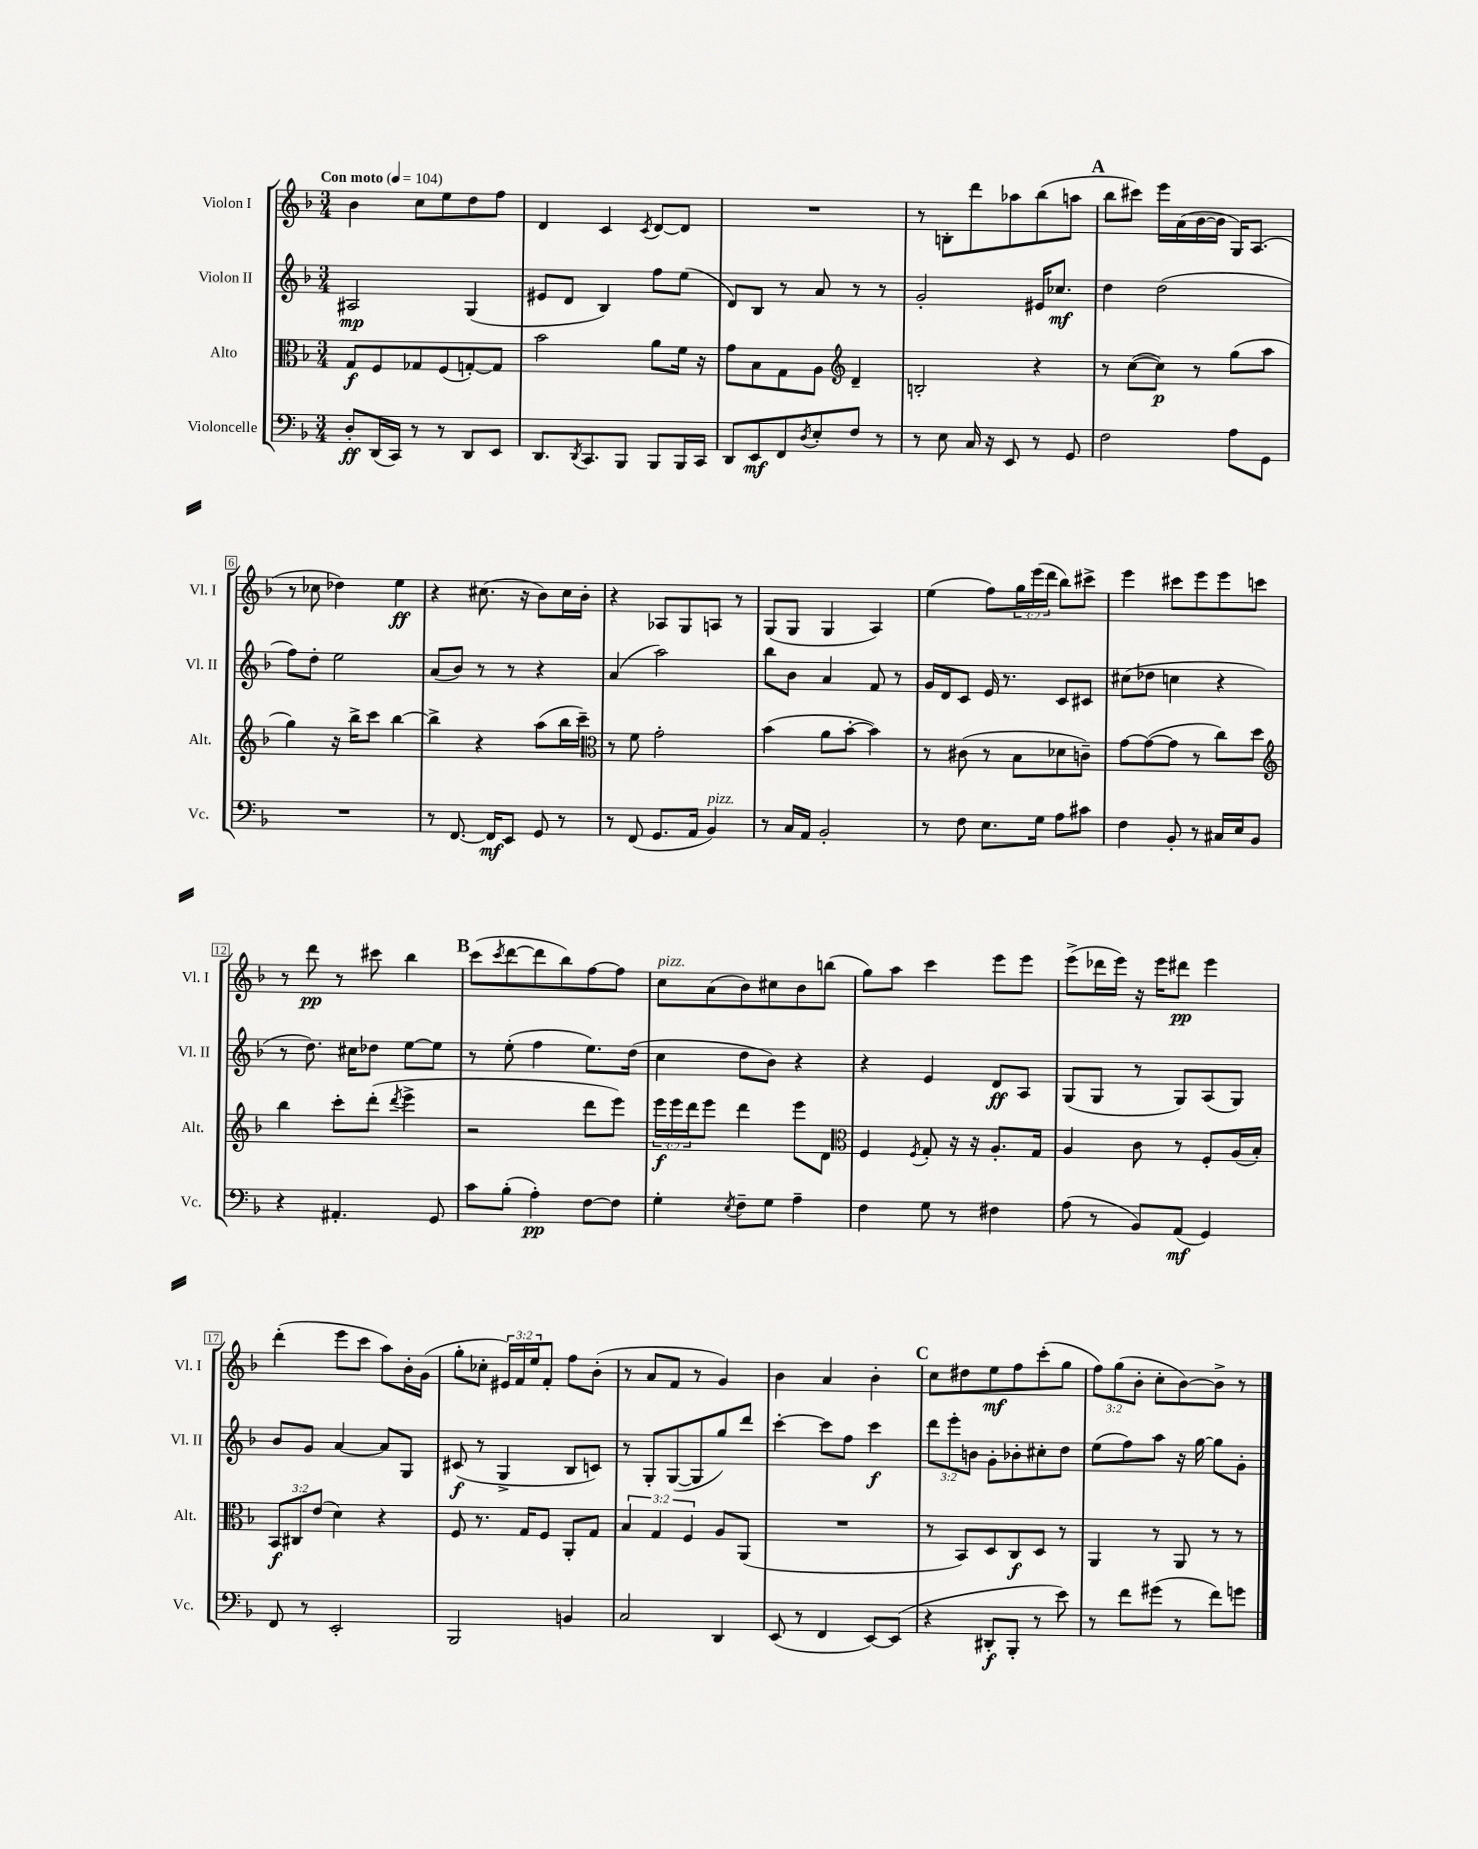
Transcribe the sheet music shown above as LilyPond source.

<<
\new StaffGroup <<
\new Staff = "s0" \with { instrumentName = "Violon I" shortInstrumentName = "Vl. I" } {
    \clef treble \key f \major \numericTimeSignature \time 3/4 \override Staff.TupletNumber.text = #tuplet-number::calc-fraction-text \tempo "Con moto" 4 = 104
    bes'4 c''8 e''8 d''8 f''8 |
    d'4 c'4 \acciaccatura { c'8 } d'8~ d'8 |
    R2. |
    r8 b8-. d'''8 aes''8 bes''8( a''8 |
    \mark \markup { \bold "A" } bes''8 cis'''8) e'''16 a'16( bes'16~ bes'16 g16) a8.( |
    r8 ces''8 des''4) e''4\ff |
    r4 cis''8.( r16 bes'8) cis''16 bes'16-. |
    r4 aes8 g8 a8 r8 |
    g8( g8 g4 a4) |
    e''4( f''8) \tuplet 3/2 { g''16 e'''16( d'''16 } bes''8) cis'''8-> |
    e'''4 cis'''8 e'''8 e'''8 c'''8 |
    r8 d'''8\pp r8 cis'''8 bes''4 |
    \mark \markup { \bold "B" } c'''8( \acciaccatura { c'''8 } d'''8~ d'''8 bes''8) f''8~ f''8 |
    c''8^\markup { \italic "pizz." } a'8( bes'8) cis''8 bes'8 b''8( |
    g''8) a''8 c'''4 e'''8 e'''8 |
    e'''8->( des'''16 e'''16) r16 e'''16 dis'''8\pp e'''4 |
    d'''4-.( e'''8 c'''8 a''8) bes'16-. g'16( |
    g''8-. ces''8-. \tuplet 3/2 { eis'16) f'16 e''16 } f'8-. f''8 bes'8-.( |
    r8 a'8 f'8 r8 g'4) |
    bes'4 a'4 bes'4-. |
    \mark \markup { \bold "C" } c''8 dis''8 e''8\mf f''8 c'''8-.( g''8 |
    \tuplet 3/2 { f''8) g''8( bes'8-. } c''8-. bes'8~) bes'8-> r8 \bar "|." |
}
\new Staff = "s1" \with { instrumentName = "Violon II" shortInstrumentName = "Vl. II" } {
    \clef treble \key f \major \numericTimeSignature \time 3/4 \override Staff.TupletNumber.text = #tuplet-number::calc-fraction-text
    ais2\mp g4( |
    eis'8 d'8 bes4) f''8 e''8( |
    d'8) bes8 r8 a'8 r8 r8 |
    g'2-. eis'16 ces''8.\mf |
    \mark \markup { \bold "A" } d''4 d''2( |
    f''8) d''8-. e''2 |
    a'8( bes'8) r8 r8 r4 |
    a'4( a''2) |
    bes''8 bes'8 a'4 f'8 r8 |
    g'16 d'16 c'8 e'16 r8. c'8 cis'8 |
    cis''8( des''8 c''4 r4 |
    r8 d''8.) cis''16 des''8 e''8~ e''8 |
    \mark \markup { \bold "B" } r8 e''8-.( f''4 e''8.) d''16( |
    c''4 d''8 bes'8) r4 |
    r4 e'4 d'8\ff a8 |
    g8( g8 r8 g8) a8( g8) |
    bes'8 g'8 a'4~ a'8 g8 |
    cis'8\f( r8 g4-> bes8 c'8) |
    r8 g8-. g8~( g8 g''8) d'''8 |
    c'''4~-. c'''8 f''8 c'''4\f |
    \mark \markup { \bold "C" } \tuplet 3/2 { d'''8 e'''8-. b'8 } g'8-. bes'8-. cis''8-. d''8 |
    e''8( f''8) a''8 r16 g''16~ g''8 g'8-. \bar "|." |
}
\new Staff = "s2" \with { instrumentName = "Alto" shortInstrumentName = "Alt." } {
    \clef alto \key f \major \numericTimeSignature \time 3/4 \override Staff.TupletNumber.text = #tuplet-number::calc-fraction-text
    g8\f f8 ges8 f8( g8~-.) g8 |
    bes'2 a'8 f'16 r16 |
    g'8 bes8 g8 a8 \clef treble d'4-- |
    b2-. r4 |
    \mark \markup { \bold "A" } r8 c''8~( c''8\p) r8 g''8( a''8 |
    g''4) r16 bes''16-> c'''8 bes''4~ |
    bes''4-> r4 a''8( bes''16 c'''16--) |
    \clef alto r8 f'8 g'2-. |
    bes'4( a'8 bes'8~-. bes'4) |
    r8 cis'8( r8 bes8 des'8 c'8--) |
    g'8~ g'8~( g'8 r8 c''8) d''8 |
    \clef treble bes''4 c'''8-. d'''8-.( \acciaccatura { d'''8 } e'''4-> |
    \mark \markup { \bold "B" } r2 d'''8 e'''8) |
    \tuplet 3/2 { e'''16\f e'''16 d'''16 } e'''8 d'''4 e'''8 d'8 |
    \clef alto f4 \acciaccatura { f8 } g8-. r16 r16 a8.-. g16 |
    a4 c'8 r8 f8-. a16( bes16-.) |
    \tuplet 3/2 { bes,8\f cis8 e'8( } d'4) r4 |
    f8 r8. g16 f8 a,8-. g8 |
    \tuplet 3/2 { bes4 g4 f4 } a8 a,8( |
    R2. |
    \mark \markup { \bold "C" } r8 bes,8) d8 c8\f d8 r8 |
    a,4 r8 a,8 r8 r8 \bar "|." |
}
\new Staff = "s3" \with { instrumentName = "Violoncelle" shortInstrumentName = "Vc." } {
    \clef bass \key f \major \numericTimeSignature \time 3/4
    d8-.\ff d,16( c,16) r8 r8 d,8 e,8 |
    d,8. \acciaccatura { d,8 } c,8. bes,,8 bes,,8 bes,,16 c,16 |
    d,8 e,8\mf f,8 \acciaccatura { d8 } e8-. f8 r8 |
    r8 e8 c16 r16 e,8 r8 g,8 |
    \mark \markup { \bold "A" } f2 a8 g,8 |
    R2. |
    r8 f,8.~ f,16\mf e,8 g,8 r8 |
    r8 f,8( g,8. a,16 bes,4^\markup { \italic "pizz." }) |
    r8 c16 a,16 bes,2-. |
    r8 f8 e8. g16 a8 cis'8 |
    f4 bes,8-. r8 cis16 e16 bes,8 |
    r4 ais,4.-. g,8 |
    \mark \markup { \bold "B" } c'8 bes8-.( a4-.\pp) f8~ f8 |
    g4-. \acciaccatura { e8 } f8-- g8 a4-- |
    f4 g8 r8 fis4 |
    a8( r8 bes,8) a,8\mf( g,4) |
    f,8 r8 e,2-. |
    bes,,2 b,4 |
    c2 d,4 |
    e,8( r8 f,4 e,8~) e,8( |
    \mark \markup { \bold "C" } r4 dis,8-.\f bes,,8-. r8 e'8) |
    r8 f'8 gis'8( r8 f'8) g'8 \bar "|." |
}
>>
>>
\layout { \context { \Score \override BarNumber.stencil = #(make-stencil-boxer 0.1 0.3 ly:text-interface::print) } }
